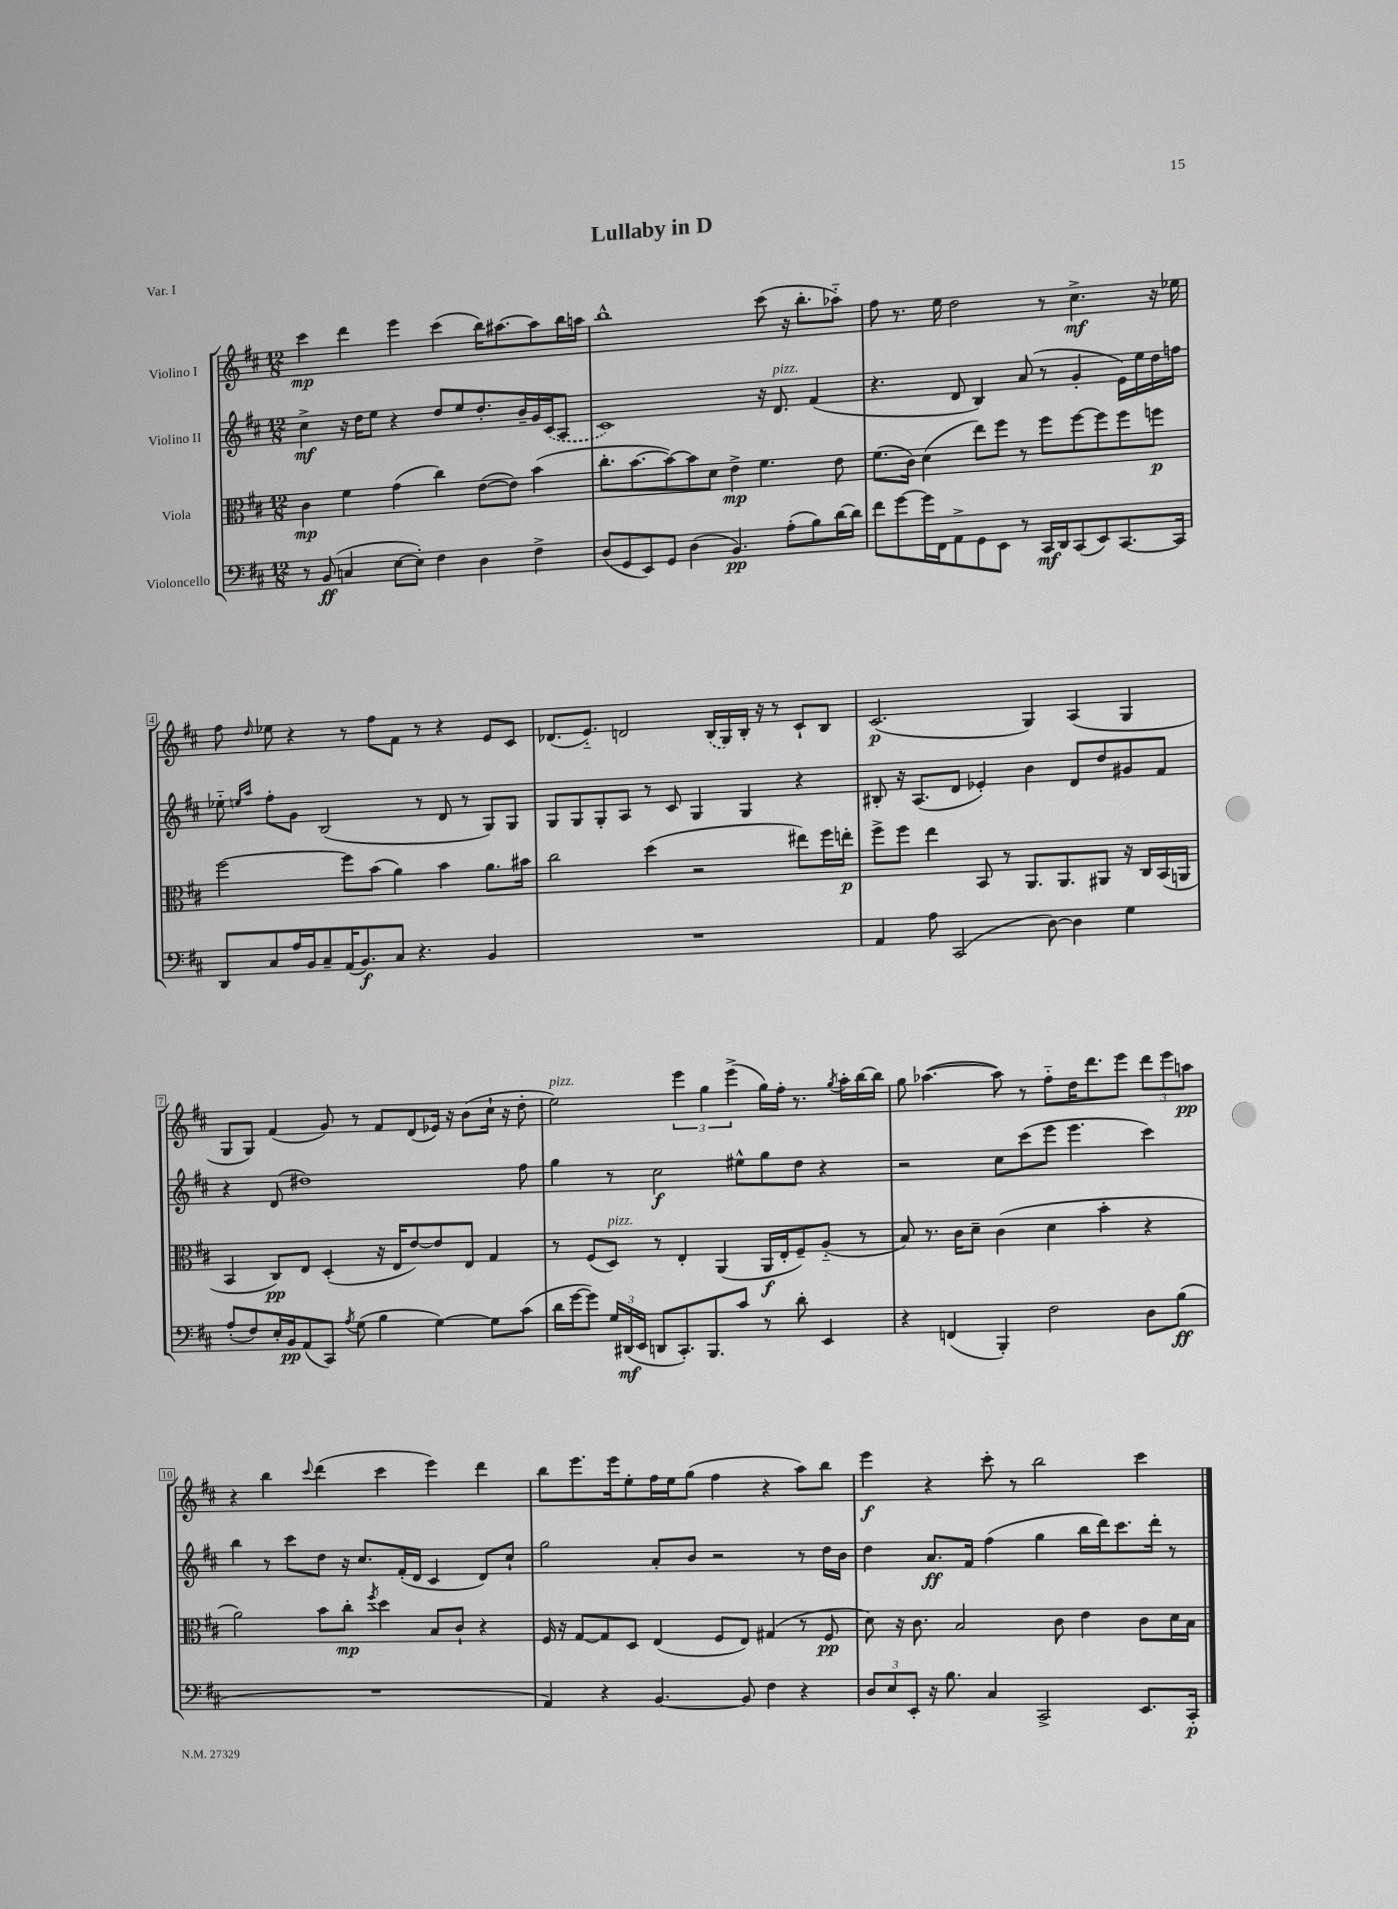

**kern	**dynam	**kern	**dynam	**kern	**dynam	**kern	**dynam
*part4	*part4	*part3	*part3	*part2	*part2	*part1	*part1
*staff4	*staff4	*staff3	*staff3	*staff2	*staff2	*staff1	*staff1
*I"Violoncello	*	*I"Viola	*	*I"Violino II	*	*I"Violino I	*
*clefF4	*	*clefC3	*	*clefG2	*	*clefG2	*
*k[f#c#]	*	*k[f#c#]	*	*k[f#c#]	*	*k[f#c#]	*
*M12/8	*	*M12/8	*	*M12/8	*	*M12/8	*
=1	=1	=1	=1	=1	=1	=1	=1
8r	.	4c#\	mp	4cc#^\	mf	4ccc#\	mp
(8BB/	ff	.	.	.	.	.	.
4Cn/	.	4f#\	.	16r	.	4ddd\	.
.	.	.	.	16dd\KL	.	.	.
.	.	.	.	8ee\J	.	.	.
[8E\L	.	(4g\	.	4r	.	4eee\	.
8E'\J])	.	.	.	.	.	.	.
4F#\	.	4cc#\)	.	8dd/L	.	(4ccc#\	.
.	.	.	.	8ee/	.	.	.
4D\	.	([8e\L	.	8.dd'/	.	16bb\KL)	.
.	.	.	.	.	.	[8.aa#X\	.
.	.	8e\J])	.	.	.	.	.
.	.	.	.	16b~/L	.	.	.
4F#^\	.	(4b\	.	16g/	.	8aa#\]	.
.	.	.	.	(16c#/J	.	.	.
.	.	.	.	8A/J	.	16bb\L	.
.	.	.	.	.	.	16aan\JJ	.
=2	=2	=2	=2	=2	=2	=2	=2
(8D/L	.	8.cc#'\L	.	1c#)	.	1bb^^	.
8GG/	.	.	.	.	.	.	.
.	.	[8.b\	.	.	.	.	.
8EE/)	.	.	.	.	.	.	.
8GG/J	.	8b\_)	.	.	.	.	.
(4D\	.	8b\]	.	.	.	.	.
.	.	8d\J	.	.	.	.	.
4.BB/)	pp	4e^\	mp	.	.	.	.
.	.	4.f#\	.	16r	.	(8ccc#\	.
!	!	!	!	!LO:TX:a:i:t=pizz.	!	!	!
.	.	.	.	8.d/	.	.	.
(8A'\L	.	.	.	.	.	16r	.
.	.	.	.	.	.	8.bb'\L	.
8B\)	.	.	.	(4f#/	.	.	.
[16d\L	.	8e\	.	.	.	8aa-X\J)	.
16d\JJ]	.	.	.	.	.	.	.
=3	=3	=3	=3	=3	=3	=3	=3
8f#\L	.	(8.f#\L	.	4.r	.	8ff#\	.
[8g\	.	.	.	.	.	8.r	.
.	.	16c#\Jk)	.	.	.	.	.
16g\L]	.	(4d\	.	.	.	.	.
16FF#\J	.	.	.	.	.	16ee\	.
8AA^\	.	.	.	8d/	.	2dd\	.
8GG\	.	8ee\L)	.	4B/)	.	.	.
8EE\J	.	8ff#\J	.	.	.	.	.
8r	.	8r	.	(8a/	.	.	.
16CC#/LL	mf	8ff#\L	.	8r	.	8r	.
16DD/J	.	.	.	.	.	.	.
(8CC#/	.	[8ff#\	.	4g'/	.	4.cc#^\	mf
8EE/)	.	8ff#\]	.	.	.	.	.
[8.CC#/	.	8ff#\	.	16e\LL)	.	.	.
.	.	.	.	16ee\	.	.	.
.	.	8ffn\J	p	16dd\	.	16r	.
16CC#/Jk]	.	.	.	16ffn\JJ	.	16ee-X\	.
!!LO:LB:g=z
=4	=4	=4	=4	=4	=4	=4	=4
8DD/L	.	[2ff#\	.	8ee-X\	.	8ff#\	.
.	.	.	.	16qqeen/LL	.	.	.
.	.	.	.	16qqaa/JJ	.	16qqdd/	.
8C#/	.	.	.	8ff#'\L	.	8ee-X\	.
16A/L	.	.	.	8g\J	.	4r	.
16BB/J	.	.	.	.	.	.	.
8C#~/	.	.	.	(2B/	.	.	.
(16AA/K	.	8ff#\L]	.	.	.	8r	.
8.BB/)	f	.	.	.	.	.	.
.	.	(8b\J	.	.	.	8ff#\L	.
8C#/J	.	4a\)	.	.	.	8f#\J	.
4.r	.	.	.	8r	.	8r	.
.	.	4b\	.	8d/	.	4r	.
.	.	.	.	8r	.	.	.
4BB/	.	8.a\L	.	8G/L)	.	8e/L	.
.	.	.	.	8G/J	.	8c#/J	.
.	.	16b#X\Jk	.	.	.	.	.
=5	=5	=5	=5	=5	=5	=5	=5
1.r	.	2cc#\	.	8G/L	.	(8.d-X/L	.
.	.	.	.	8G/	.	.	.
.	.	.	.	.	.	8.e/J)	.
.	.	.	.	8G'/	.	.	.
.	.	.	.	8A/J	.	2dn/	.
.	.	(4dd\	.	8r	.	.	.
.	.	.	.	8c#/	.	.	.
.	.	2r	.	4G/	.	.	.
.	.	.	.	.	.	(16B/LL	.
.	.	.	.	.	.	16G/)	.
.	.	.	.	4G/	.	16B'/JJ	.
.	.	.	.	.	.	16r	.
.	.	.	.	.	.	8r	.
.	.	8ee#X\L)	.	4r	.	8c#`/L	.
.	.	16ff#\L	.	.	.	8B/J	.
.	.	16een'\JJ	p	.	.	.	.
=6	=6	=6	=6	=6	=6	=6	=6
4AA/	.	8ff#^\L	.	8B#X'/	.	(2.c#/	p
.	.	8ff#\J	.	16r	.	.	.
.	.	.	.	(8.A/L	.	.	.
8A\	.	4ee\	.	.	.	.	.
(2CC#/	.	.	.	8d/J	.	.	.
.	.	8BB/	.	4e-X'/)	.	.	.
.	.	8r	.	.	.	.	.
.	.	8.AA/L	.	4b\	.	4G/)	.
[8D\)	.	.	.	.	.	.	.
.	.	8.AA/	.	.	.	.	.
4D\]	.	.	.	8d/L	.	(4A/	.
.	.	8AA#X/J	.	8dd/	.	.	.
4G\	.	16r	.	8g#X/	.	4G/	.
.	.	16C#/LL	.	.	.	.	.
.	.	(16BB/	.	8f#/J	.	.	.
.	.	16AAn/JJ	.	.	.	.	.
!!LO:LB:g=z
=7	=7	=7	=7	=7	=7	=7	=7
(8A'/L	.	4BB/	.	4r	.	8G/L	.
8F#/)	.	.	.	.	.	8G/J)	.
16E'/L	.	8C#/L)	pp	(8d/	.	(4f#/	.
16BB/J	pp	.	.	.	.	.	.
(8AA/	.	8E/J	.	1dd#X)	.	.	.
8CC#/J)	.	(4D'/	.	.	.	8g/)	.
8qA/	.	.	.	.	.	.	.
(8G\	.	.	.	.	.	8r	.
4B\	.	16r	.	.	.	8f#/L	.
.	.	16E/KL	.	.	.	.	.
.	.	[8e/)	.	.	.	(8d/	.
[4G\)	.	8e/]	.	.	.	16e-X/Jk)	.
.	.	.	.	.	.	16r	.
.	.	8E/J	.	.	.	(8b\L	.
8G\L]	.	4G/	.	.	.	16cc#`\Jk	.
.	.	.	.	.	.	16r	.
(8c#\J	.	.	.	8ff#\	.	8dd'\	.
=8	=8	=8	=8	=8	=8	=8	=8
!	!	!	!	!	!	!LO:TX:a:i:t=pizz.	!
16d\LL	.	8r	.	4gg\	.	2ee\)	.
[16g\J	.	.	.	.	.	.	.
8g\J])	.	(8F#/L	.	.	.	.	.
!	!	!LO:TX:a:i:t=pizz.	!	!	!	!	!
24G/LL	.	8D/J)	.	8r	.	.	.
(24DD#X/	mf	.	.	.	.	.	.
24EE/JJ	.	.	.	.	.	.	.
8DDn/L	.	8r	.	2cc#\	f	.	.
8.CC#'/)	.	4E'/	.	.	.	6eee\	.
.	.	.	.	.	.	6gg\	.
8.BBB/	.	.	.	.	.	.	.
.	.	(4AA/	.	.	.	.	.
.	.	.	.	.	.	(6eee^\	.
8c#/J	.	.	.	8ee#X^^\L	.	.	.
8r	.	16AA/LL	f	8gg\	.	16gg\LL)	.
.	.	16E'/J	.	.	.	16ff#'\JJ	.
8d'\	.	8F#~/)	.	8dd\J	.	8.r	.
4EE/	.	(8A/J	.	4r	.	.	.
.	.	.	.	.	.	8qgg/	.
.	.	.	.	.	.	16aa'\LL	.
.	.	8r	.	.	.	[16bb\	.
.	.	.	.	.	.	16bb\JJ]	.
=9	=9	=9	=9	=9	=9	=9	=9
4r	.	8B/)	.	2r	.	8gg\	.
.	.	8.r	.	.	.	([4.aa-X\	.
(4FFn/	.	.	.	.	.	.	.
.	.	16c#\KL	.	.	.	.	.
.	.	8d~\J	.	.	.	.	.
4BBB'/)	.	(4c#\	.	8cc#\L	.	8aa-\])	.
.	.	.	.	(8ccc#\	.	8r	.
2F#\	.	4d\	.	8eee\J	.	8ff#\L	.
.	.	.	.	4.eee\	.	16dd\K	.
.	.	.	.	.	.	8.ddd\	.
.	.	4b'\	.	.	.	.	.
.	.	.	.	.	.	8eee\J	.
8D\L	.	4r	.	4ccc#\)	.	12ddd\L	.
.	.	.	.	.	.	12eee\	.
(8B\J	ff	.	.	.	.	.	.
.	.	.	.	.	.	12aan\J	pp
!!LO:LB:g=z
=10	=10	=10	=10	=10	=10	=10	=10
1.r	.	2a\)	.	4bb\	.	4r	.
.	.	.	.	8r	.	4bb\	.
.	.	.	.	8ccc#\L	.	.	.
.	.	.	.	.	.	8qqccc#/	.
.	.	8b\L	.	8dd\J	.	(4ddd\	.
.	.	8cc#'\J	mp	16r	.	.	.
.	.	.	.	8.cc#/L	.	.	.
.	.	8qff#/	.	.	.	.	.
.	.	4dd\	.	.	.	4ccc#\	.
.	.	.	.	(16f#'/L	.	.	.
.	.	.	.	16d/JJ	.	.	.
.	.	8B/L	.	4c#/	.	4eee\)	.
.	.	8c#`/J	.	.	.	.	.
.	.	4r	.	8d/L)	.	4ddd\	.
.	.	.	.	8cc#`/J	.	.	.
=11	=11	=11	=11	=11	=11	=11	=11
4AA/)	.	16F#/	.	2gg\	.	8bb\L	.
.	.	16r	.	.	.	.	.
.	.	[8G/L	.	.	.	8.eee\	.
4r	.	8G/]	.	.	.	.	.
.	.	.	.	.	.	16eee\k	.
.	.	8D/J	.	.	.	8ee'\	.
[4.BB/	.	(4E/	.	8a'/L	.	16ff#\L	.
.	.	.	.	.	.	16ee\J	.
.	.	.	.	8b/J	.	(8gg\J	.
.	.	8F#/L	.	2r	.	4ff#\	.
8BB/]	.	8E/J)	.	.	.	.	.
4F#\	.	(4G#X/	.	.	.	4r	.
4r	.	8r	.	8r	.	8aa\L)	.
.	.	8F#/	pp	16dd\LL	.	8bb\J	.
.	.	.	.	16b\JJ	.	.	.
=12	=12	=12	=12	=12	=12	=12	=12
12D/L	.	8d\)	.	4dd\	.	4eee\	f
12E/	.	.	.	.	.	.	.
.	.	16r	.	.	.	.	.
12EE'/J	.	.	.	.	.	.	.
.	.	8.c#\	.	.	.	.	.
16r	.	.	.	8.a/L	ff	4r	.
8.B\	.	.	.	.	.	.	.
.	.	2B/	.	.	.	.	.
.	.	.	.	16f#/Jk	.	.	.
4C#/	.	.	.	(4ff#\	.	8ccc#'\	.
.	.	.	.	.	.	8r	.
2CC#^/	.	.	.	4gg\	.	2bb\	.
.	.	8c#\	.	.	.	.	.
.	.	4e\	.	16bb\LL	.	.	.
.	.	.	.	16ddd\J)	.	.	.
.	.	.	.	8.ccc#\	.	.	.
8.EE/L	.	8c#\L	.	.	.	4ccc#\	.
.	.	.	.	16ddd'\Jk	.	.	.
.	.	16d\L	.	8r	.	.	.
16CC#'/Jk	p	16B\JJ	.	.	.	.	.
==	==	==	==	==	==	==	==
*-	*-	*-	*-	*-	*-	*-	*-
